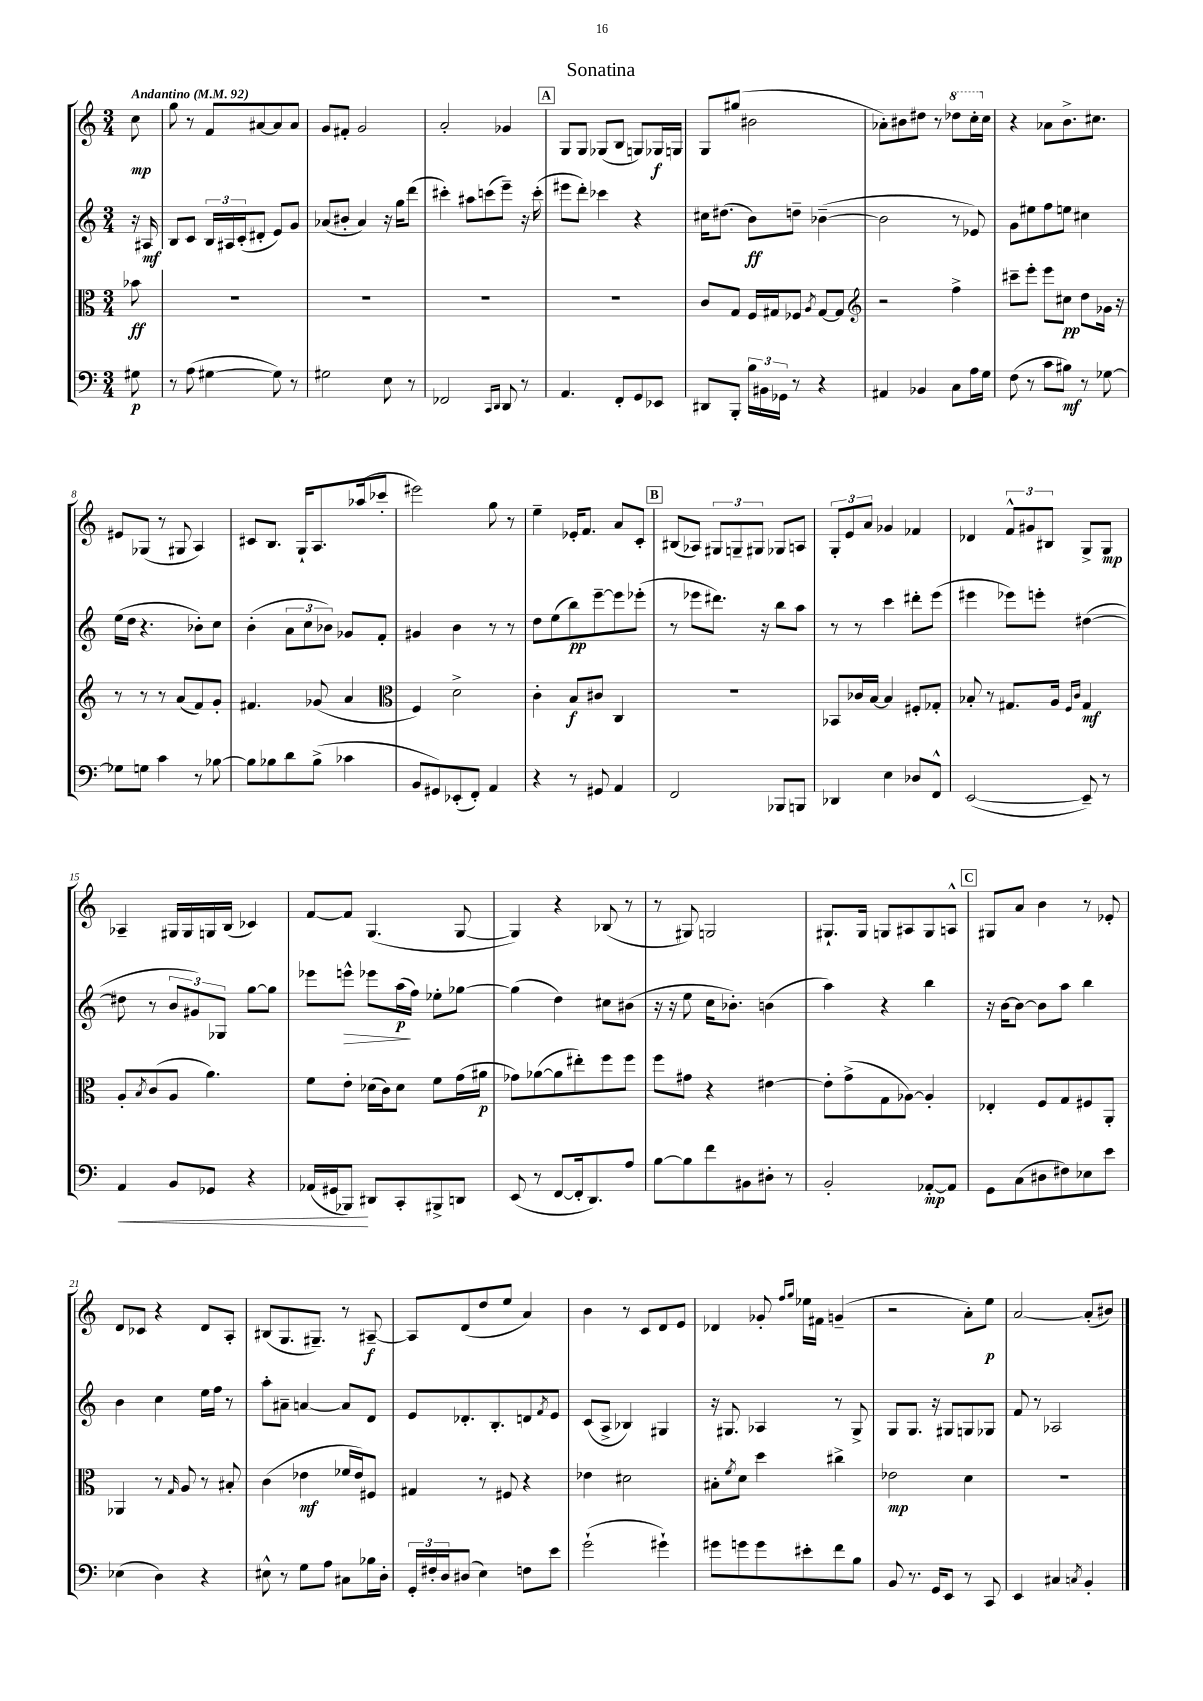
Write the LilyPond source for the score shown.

\header { title = "Sonatina" }
<<
\new StaffGroup <<
\new Staff = "s0" {
    \clef treble \key c \major \numericTimeSignature \time 3/4 \partial 8 \tempo "Andantino" 4 = 92
    c''8\mp |
    g''8 r8 f'8 ais'8~ ais'8 ais'8 |
    g'8 fis'8-. g'2 |
    a'2-. ges'4 |
    \mark \markup { \box "A" } g8 g8 ges8( b8 g8) ges16\f g16 |
    g8 gis''8( bis'2 |
    aes'8-.) bis'8 dis''8 r8 \ottava #1 des'''8 c'''16-. \ottava #0 c''16 |
    r4 aes'8 b'8.-> cis''8. |
    eis'8 ges8( r8 gis8 a4) |
    cis'8 b8. g16-! a8. aes''16( ces'''8-. |
    eis'''2) g''8 r8 |
    e''4-- ees'16-. f'8. a'8 c'8-. |
    \mark \markup { \box "B" } bis8( aes8) \tuplet 3/2 { gis8 g8-- gis8 } ges8 a8 |
    \tuplet 3/2 { g8-. e'8 a'8 } ges'4 fes'4 |
    des'4 \tuplet 3/2 { f'8-^ gis'8 bis8 } g8-> g8\mp |
    aes4-- gis16 gis16 g16 b16( ces'4) |
    f'8~ f'8 g4.( g8~ |
    g4) r4 bes8( r8 |
    r8 gis8) g2 |
    gis8.-! gis16 g8 ais8 g8 a8-^ |
    \mark \markup { \box "C" } gis8 a'8 b'4 r8 ees'8-. |
    d'8 ces'8 r4 d'8 a8-. |
    bis8( g8. gis8.--) r8 ais8~--\f |
    ais8 d'8( d''8 e''8 a'4) |
    b'4 r8 c'8 d'8 e'8 |
    des'4 ges'8-. \grace { f''16 g''16 } ees''16 fis'16 g'4--( |
    r2 a'8-.) e''8\p |
    a'2~ a'8-.( bis'8) \bar "|." |
}
\new Staff = "s1" {
    \clef treble \key c \major \numericTimeSignature \time 3/4 \partial 8
    r16 ais16\mf |
    b8 c'8 \tuplet 3/2 { b16 ais16 c'16-.( } dis'8-. e'8) g'8 |
    aes'8( bis'8-. aes'4) r16 g''16 d'''8( |
    cis'''4-.) ais''8 c'''8( e'''8--) r16 c'''16-.( |
    \mark \markup { \box "A" } eis'''8 d'''8-.) ces'''4 r4 |
    cis''16 dis''8.( b'8\ff) d''8-- bes'4~--( |
    bes'2 r8 ees'8) |
    g'8 eis''8 f''8 e''8 cis''4 |
    e''16( d''16 r4. bes'8-.) c''8 |
    b'4-.( \tuplet 3/2 { a'8 c''8 bes'8) } ges'8 f'8-. |
    gis'4 b'4 r8 r8 |
    d''8 e''8( b''8\pp) e'''8~-- e'''8 ees'''8-.( |
    \mark \markup { \box "B" } r8 ees'''8 dis'''8.) r16 b''8 a''8 |
    r8 r8 c'''4 dis'''8-. e'''8( |
    eis'''4 ees'''8) e'''8-. dis''4~( |
    dis''8 r8 \tuplet 3/2 { b'8 gis'8) ges8 } g''8~ g''8 |
    ees'''8 e'''8-^\> ees'''8 a''16\p\!( f''16) ees''8-. ges''8~ |
    ges''4( d''4) cis''8 bis'8( |
    r16 r16 e''8 c''16 bes'8.-.) b'4( |
    a''4) r4 b''4 |
    \mark \markup { \box "C" } r16 b'16~ b'8~ b'8 a''8 b''4 |
    b'4 c''4 e''16 f''16 r8 |
    a''8-. ais'8-- a'4~ a'8 d'8 |
    e'8 des'8.-. b8.-. d'8 \acciaccatura { f'8 } e'8 |
    c'8( a8-> bes4) gis4 |
    r16 gis8. aes4 r8 gis8-> |
    g8 g8. r16 gis8 g8 ges8 |
    f'8 r8 aes2 \bar "|." |
}
\new Staff = "s2" {
    \clef alto \key c \major \numericTimeSignature \time 3/4 \partial 8
    bes'8\ff |
    R2. |
    R2. |
    R2. |
    \mark \markup { \box "A" } R2. |
    c'8 g8 f16 gis16 fes8 \acciaccatura { a8 } gis8~ gis8 |
    \clef treble r2 f''4-> |
    cis'''8-- e'''8-. e'''8 cis''8\pp d''8 ges'16 r16 |
    r8 r8 r8 a'8( f'8) g'8-. |
    fis'4. ges'8( a'4 |
    \clef alto f4) d'2-> |
    c'4-. b8\f cis'8 c4 |
    \mark \markup { \box "B" } R2. |
    bes,8 ces'16 b16~ b4 fis8-. ges8-. |
    bes8-. r8 gis8. a16 \grace { f16 c'16 } gis4\mf |
    a8-. \acciaccatura { b8 } c'8( a8 a'4.) |
    f'8 e'8-. des'16( c'16) des'8 f'8 g'16( ais'16\p |
    ges'8) aes'8~( aes'8 eis''8-.) f''8 f''8 |
    f''8 gis'8 r4 eis'4~ |
    eis'8-. g'8->( g8 aes8~) aes4-. |
    \mark \markup { \box "C" } ees4-. f8 g8 fis8 a,8-. |
    aes,4 r8 \grace { g16 } a8 r8 bis8-. |
    c'4( ees'4\mf fes'16 ees'16) fis8 |
    gis4 r8 fis8 r4 |
    ees'4 dis'2 |
    bis8-. \acciaccatura { f'8 } d'8 d''4 cis''4-> |
    ees'2\mp d'4 |
    R2. \bar "|." |
}
\new Staff = "s3" {
    \clef bass \key c \major \numericTimeSignature \time 3/4 \partial 8
    gis8\p |
    r8 a8( gis4~ gis8) r8 |
    gis2 e8 r8 |
    fes,2 \grace { c,16 d,16 } d,8 r8 |
    \mark \markup { \box "A" } a,4. f,8-. g,8 ees,8 |
    dis,8 b,,8-. \tuplet 3/2 { b16 bis,16 ges,16 } r8 r4 |
    ais,4 bes,4 c8 a16 g16 |
    f8( r8 c'8 bis8\mf) r8 ges8~ |
    ges8 g8 c'4 r8 bes8~ |
    bes8 bes8 d'8 bes8->( ces'4 |
    b,8 gis,8) ees,8-.( f,8-.) a,4 |
    r4 r8 gis,8 a,4 |
    \mark \markup { \box "B" } f,2 bes,,8 b,,8 |
    des,4 e4 des8 f,8-^ |
    e,2~( e,8--) r8 |
    a,4\< b,8 ges,8 r4 |
    aes,16( gis,16 bes,,8\!) dis,8 c,8-. bis,,8-> d,8 |
    e,8( r8 f,8~ f,16-. d,8.) a8 |
    b8~ b8 f'8 bis,8 dis8-. r8 |
    b,2-. aes,8~-.\mp aes,8 |
    \mark \markup { \box "C" } g,8 c8( dis8 fis8) ees8 e'8 |
    ees4( d4) r4 |
    eis8-^ r8 g8 a8 cis8 bes16 d16-. |
    \tuplet 3/2 { g,16-. fis16-. d16 } dis8( e4) f8 e'8 |
    g'2-!( gis'4-!) |
    gis'8 g'8 g'8 eis'8-. f'8 b8 |
    b,8 r8. g,16 e,8 r8 c,8 |
    e,4 cis4 \acciaccatura { c8 } b,4-. \bar "|." |
}
>>
>>
